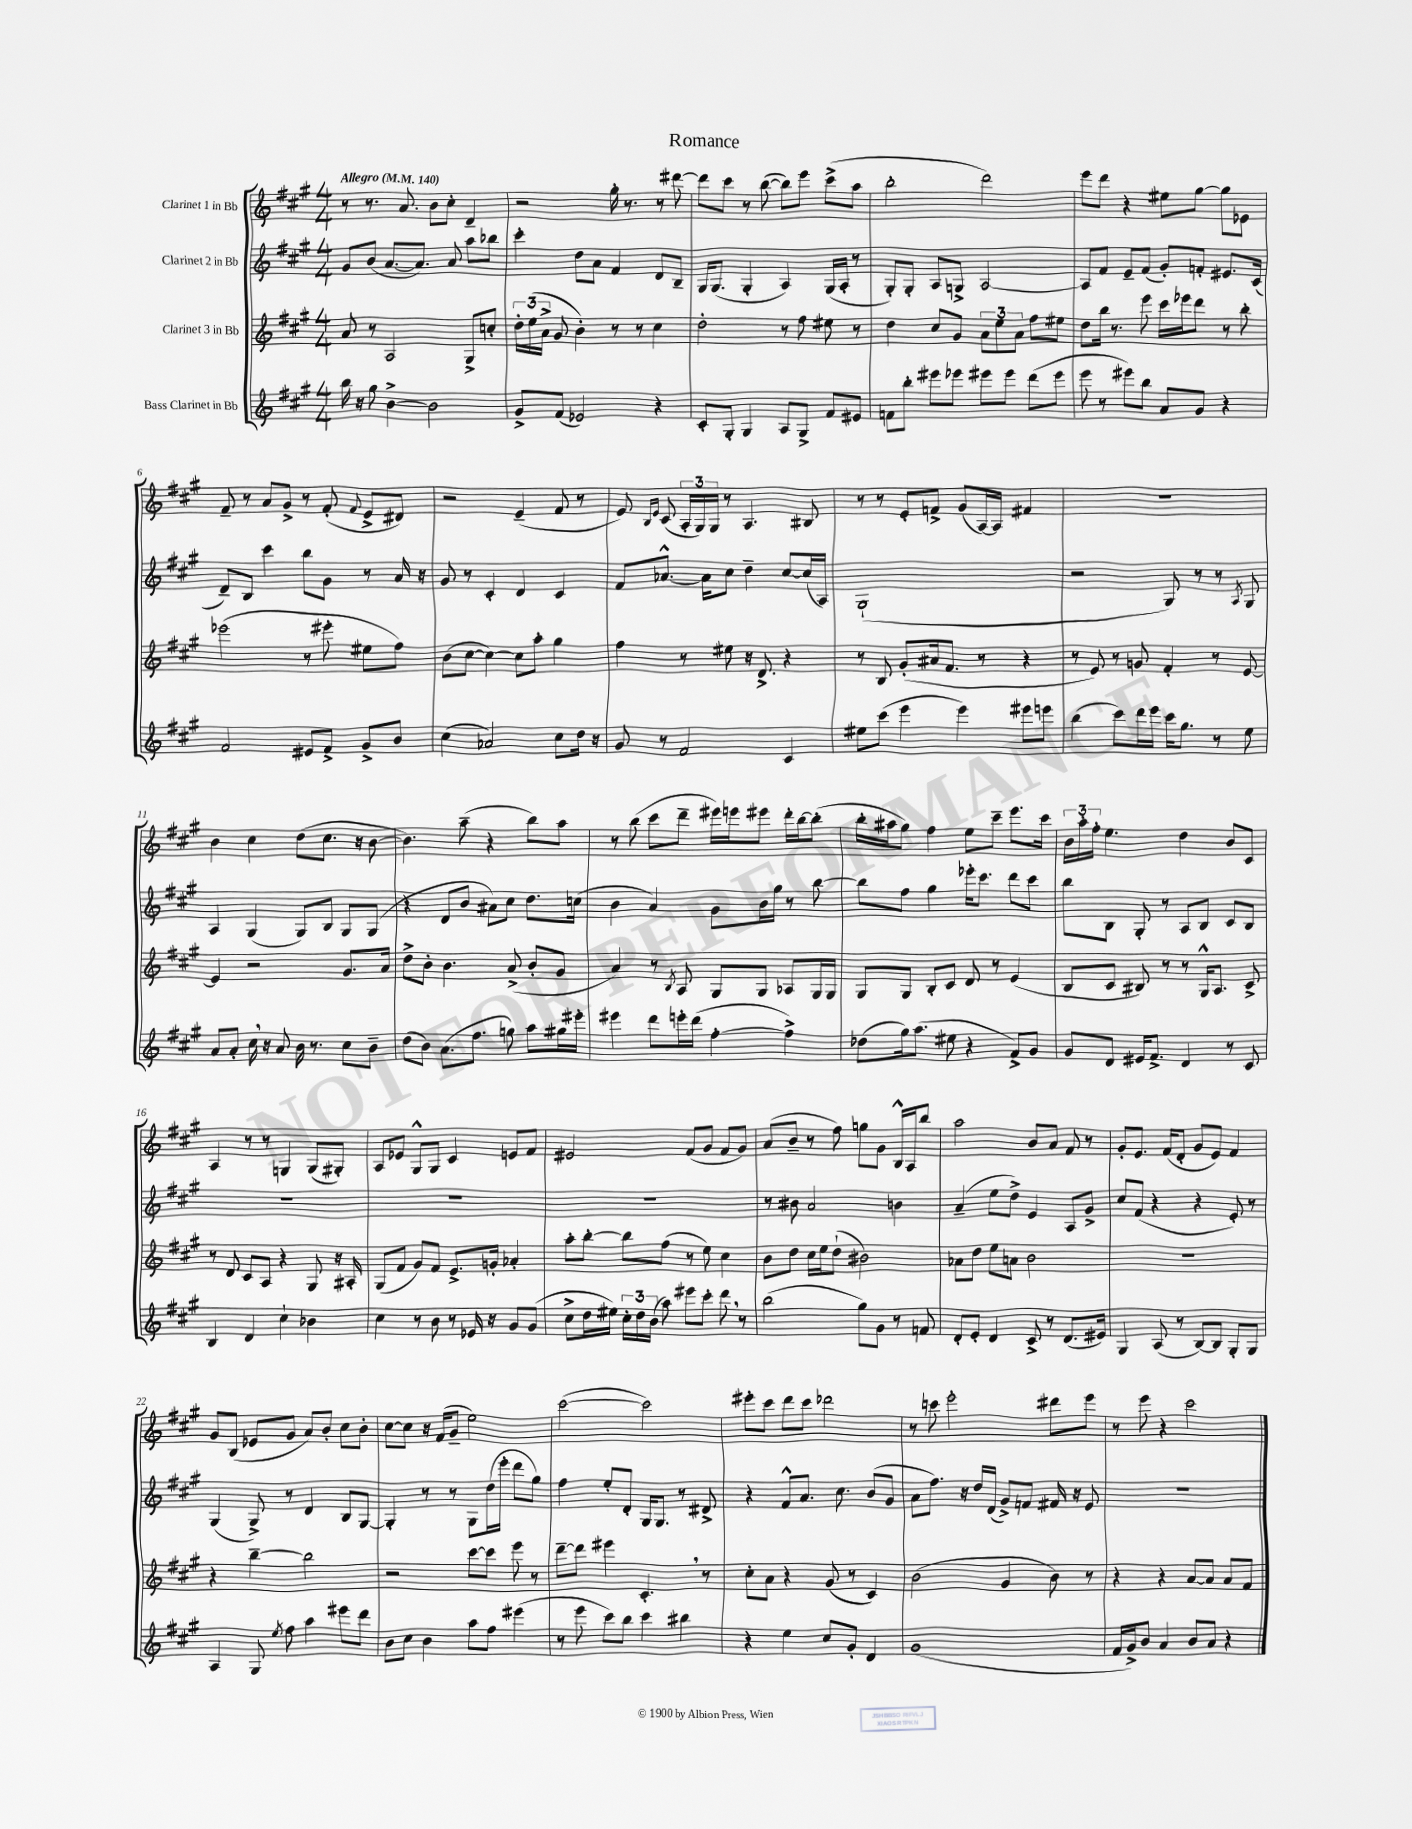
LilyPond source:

\header { title = "Romance" }
<<
\new StaffGroup <<
\new Staff = "s0" \with { instrumentName = "Clarinet 1 in Bb" } {
    \clef treble \key a \major \numericTimeSignature \time 4/4 \tempo "Allegro" 4 = 140
    \autoBeamOff r8 r8. a'8. b'8[ cis''8]-. d'4-- |
    r2 gis''16-. r8. r8 dis'''8~ |
    dis'''8[ cis'''8] r8 b''8~( b''8[) e'''8] cis'''8[->( a''8] |
    b''2-. d'''2) |
    e'''8[ d'''8] r4 eis''8[ gis''8]~ gis''8[ ees'8] |
    fis'8-- r8 a'8[ gis'8]-> r8 fis'8-.( \appoggiatura { fis'8 } e'8[-> dis'8]) |
    r2 e'4--( fis'8 r8 |
    e'8) \grace { b16[ e'16] } cis'8( \tuplet 3/2 { a16[-. gis16) gis16] } r8 a4. bis8 |
    r8 r8 e'8[-. f'8]-> gis'8[( a16~) a16] fis'4 |
    R1 |
    b'4 cis''4 d''8[( cis''8.] r16 b'8~ |
    b'4.) a''8--( r4 b''8[) a''8] |
    r8 b''8( cis'''8[ d'''8]-- eis'''16[) e'''16 eis'''8] d'''16[-. b''16~ b''8]-.( |
    b''16[-. ais''16 gis''8]) fis''4 e''8[ cis'''8]-- e'''8.[ cis'''16] |
    \tuplet 3/2 { b'16[ a''16-. fis''16]-. } e''4. d''4 b'8[ cis'8] |
    a4 r8 r8 g4 g8[( gis8]-.) |
    a8[ ees'8] gis8[-^ gis8] cis'4 e'8[ fis'8] |
    eis'2 fis'8[( gis'8] fis'8[ gis'8]) |
    a'8[( b'8]-- r8 fis''8) g''8[ gis'8] b16[-^ a16 b''8] |
    a''2 b'8[ a'8] fis'8 r8 |
    gis'8[-. e'8.] fis'16[( d'8]-. gis'8[ e'8]) fis'4 |
    gis'8[ b8]( ees'8[ gis'8] a'8[) b'8]-. cis''8[ b'8]-. |
    cis''8[~ cis''8] r16 fis'16[( gis'8]-- e''2) |
    cis'''2~( cis'''2) |
    eis'''8[-. cis'''8] d'''8[ cis'''8] des'''2 |
    r8 c'''8 e'''2-. dis'''8[ e'''8] |
    r8 e'''8 r4 cis'''2 \bar "|." |
}
\new Staff = "s1" \with { instrumentName = "Clarinet 2 in Bb" } {
    \clef treble \key a \major \numericTimeSignature \time 4/4
    \autoBeamOff gis'8[ b'8]( a'8.[~ a'8.]) a'8 a''8[ bes''8] |
    cis'''4-. d''8[ a'8] fis'4 d'8[ b8]-- |
    gis16[ gis8.]( gis4-. a4) gis16[( a16]-. r8 |
    gis8[-.) gis8]-. a8[ g8]-> a2~ |
    a8[ fis'8] e'8[-- fis'8]( gis'8[-.) f'8]-. eis'8.[ cis'16]( |
    d'8[--) b8] cis'''4 b''8[ gis'8] r8 a'16 r16 |
    gis'8 r8 cis'4-. d'4 cis'4 |
    fis'8[ aes'8.]~-^ aes'16[ cis''8] d''4-- cis''8[~ cis''16( a16]) |
    gis1-!( |
    r2 gis8) r8 r8 \acciaccatura { a8 } gis8 |
    a4 gis4( gis8[) b8] gis8[ gis8]( |
    r4 d'8[ b'8] ais'8[) cis''8] d''8.[ c''16]( |
    b'4 a'4) gis'8[ b'16 gis''16] r8 b''8~ |
    b''8[ fis''8] gis''4 ees'''16[-. cis'''8.] d'''8[ cis'''8] |
    b''8[ b8] gis8-. r8 a8[ b8] cis'8[ b8] |
    R1 |
    R1 |
    R1 |
    r8 bis'8 a'2 b'4 |
    a'4--( e''8[ d''8]->) e'4 a8[ gis'8]-> |
    cis''8[ fis'8]( r4 r4 e'8-.) r8 |
    gis4( gis8->) r8 d'4 b8[ gis8]~ |
    gis4-. r8 r8 gis8[ d''16( e'''16]-. d'''8[ gis''8]) |
    fis''4 e''8[-. d'8]-. gis16[ gis8.] r8 dis'8-> |
    r4 fis'8[-^ a'8.] cis''8. b'8[( gis'8] |
    a'8[ fis''8.]) r16 d''16[ d'16]( gis'8[->) f'8] fis'16 r16 e'8 |
    R1 \bar "|." |
}
\new Staff = "s2" \with { instrumentName = "Clarinet 3 in Bb" } {
    \clef treble \key a \major \numericTimeSignature \time 4/4
    \autoBeamOff a'8 r8 a2 gis8[-> c''8]-. |
    \tuplet 3/2 { d''16[-. e''16( a'16]-> } gis'8 b'4-.) r8 r8 cis''4 |
    d''2-. r8 fis''8 eis''8 r8 |
    d''4 cis''8[ gis'8] \tuplet 3/2 { a'8[ e''8 a'8] } fis''8[ eis''8] |
    d''8[ b''16] r8. e'''8 cis'''16[ ees'''16 d'''8] r8 b''8-. |
    ees'''2( r8 eis'''8-. eis''8[ fis''8]) |
    b'8[( cis''8]~ cis''4~) cis''8[ a''8]-. gis''4 |
    fis''4 r8 eis''8 r16 d'8.-> r4 |
    r8 b8 gis'8[-.( ais'16 fis'8.] r8 r4 |
    r8 e'8) r8 g'8 fis'4-. r8 e'8~ |
    e'4 r2 gis'8.[ a'16] |
    d''8[-> b'8]-. b'4. a'8->( b'8[-. gis'8] |
    a'4) r8 \acciaccatura { b8 } a8 gis8[ gis8] aes8[ gis16 gis16] |
    gis8[ gis8] b8[-. cis'8] d'8 r8 e'4( |
    b8[ cis'8] bis8) r8 r8 gis16[-^ a8.] cis'8-> |
    r8 d'8 cis'8[ a8] r4 gis8 r16 ais16-. |
    gis8[( fis'8] gis'8[) fis'8] e'8.[-> g'16]-. aes'4-. |
    a''8[-. b''8]~-. b''8[ fis''8]( r8 e''8) cis''4 |
    b'8[ d''8] cis''16[ e''16 d''8]-!( bis'2) |
    aes'8[ d''8] e''8[ a'8] b'2 |
    R1 |
    r4 b''4~-- b''2 |
    r2 cis'''8[~ cis'''8] e'''8 r8 |
    d'''8[~-- d'''8] eis'''4 cis'4.-. \breathe r8 |
    cis''8[-. a'8] r4 gis'8( r8 cis'4) |
    b'2( gis'4 b'8) r8 |
    r4 r4 a'8[~ a'8] a'8[ fis'8] \bar "|." |
}
\new Staff = "s3" \with { instrumentName = "Bass Clarinet in Bb" } {
    \clef treble \key a \major \numericTimeSignature \time 4/4
    \autoBeamOff b''16 r16 gis''8 b'4~-> b'2 |
    gis'8[-> fis'8]( ees'2) r4 |
    cis'8[-. gis8]-. gis4 a8[ gis8]-> fis'8[ eis'8] |
    f'8[ b''8]-. eis'''8[ ees'''8] eis'''8[ eis'''8] d'''8[( eis'''8] |
    e'''8 r8 eis'''8[) b''8] a'8[ gis'8] r4 |
    fis'2 eis'8[ fis'8]-> gis'8[-> b'8] |
    cis''4( aes'2) cis''8[ d''16] r16 |
    gis'8 r8 fis'2 cis'4 |
    eis''8[ cis'''8]( e'''4 e'''4) eis'''8[ e'''8] |
    b''4( cis'''8[) d'''16 e'''16] cis'''16[ gis''8.] r8 e''8 |
    a'8[ a'8]-. cis''16 \breathe r16 a'8 b'16 r8. cis''8[ b'8]-- |
    d''8[( b'8]) a'8.[( fis''8.] g''8) a''8[ gis''16 eis'''16]-. |
    eis'''4 d'''8[ e'''16-. d'''16]( fis''4~-. fis''4->) |
    des''8[( gis''16) a''8.]( eis''8 r4 fis'8[->) gis'8] |
    gis'8[ d'8] eis'16[ fis'8.]-> d'4 r8 cis'8 |
    b4 d'4 cis''4-! bes'4 |
    cis''4 r8 b'8 r8 ees'16 r16 gis'8[ gis'8]( |
    cis''8[-> d''16 eis''16]) \tuplet 3/2 { cis''16[-. d''16 b'16]( } a''8) eis'''8[ cis'''8]-. d'''8 \breathe r8 |
    b''2( gis''8[) gis'8] r8 f'8 |
    d'8[-. e'8]-. d'4 cis'8-> r8 d'8.[( eis'16]) |
    gis4 a8( r8 b8[~) b8] gis8[-. gis8] |
    a4 gis8 \acciaccatura { e''8 } fis''8 a''4 eis'''8[ d'''8] |
    b'8[ cis''8] b'4 a''8[ fis''8] eis'''4( |
    r8 e'''8 cis'''8[) b''8] cis'''4 bis''4 |
    r4 e''4 cis''8[ gis'8]-. d'4 |
    gis'1( |
    fis'16[ gis'16->) b'8] a'4 b'8[ a'8] r4 \bar "|." |
}
>>
>>
